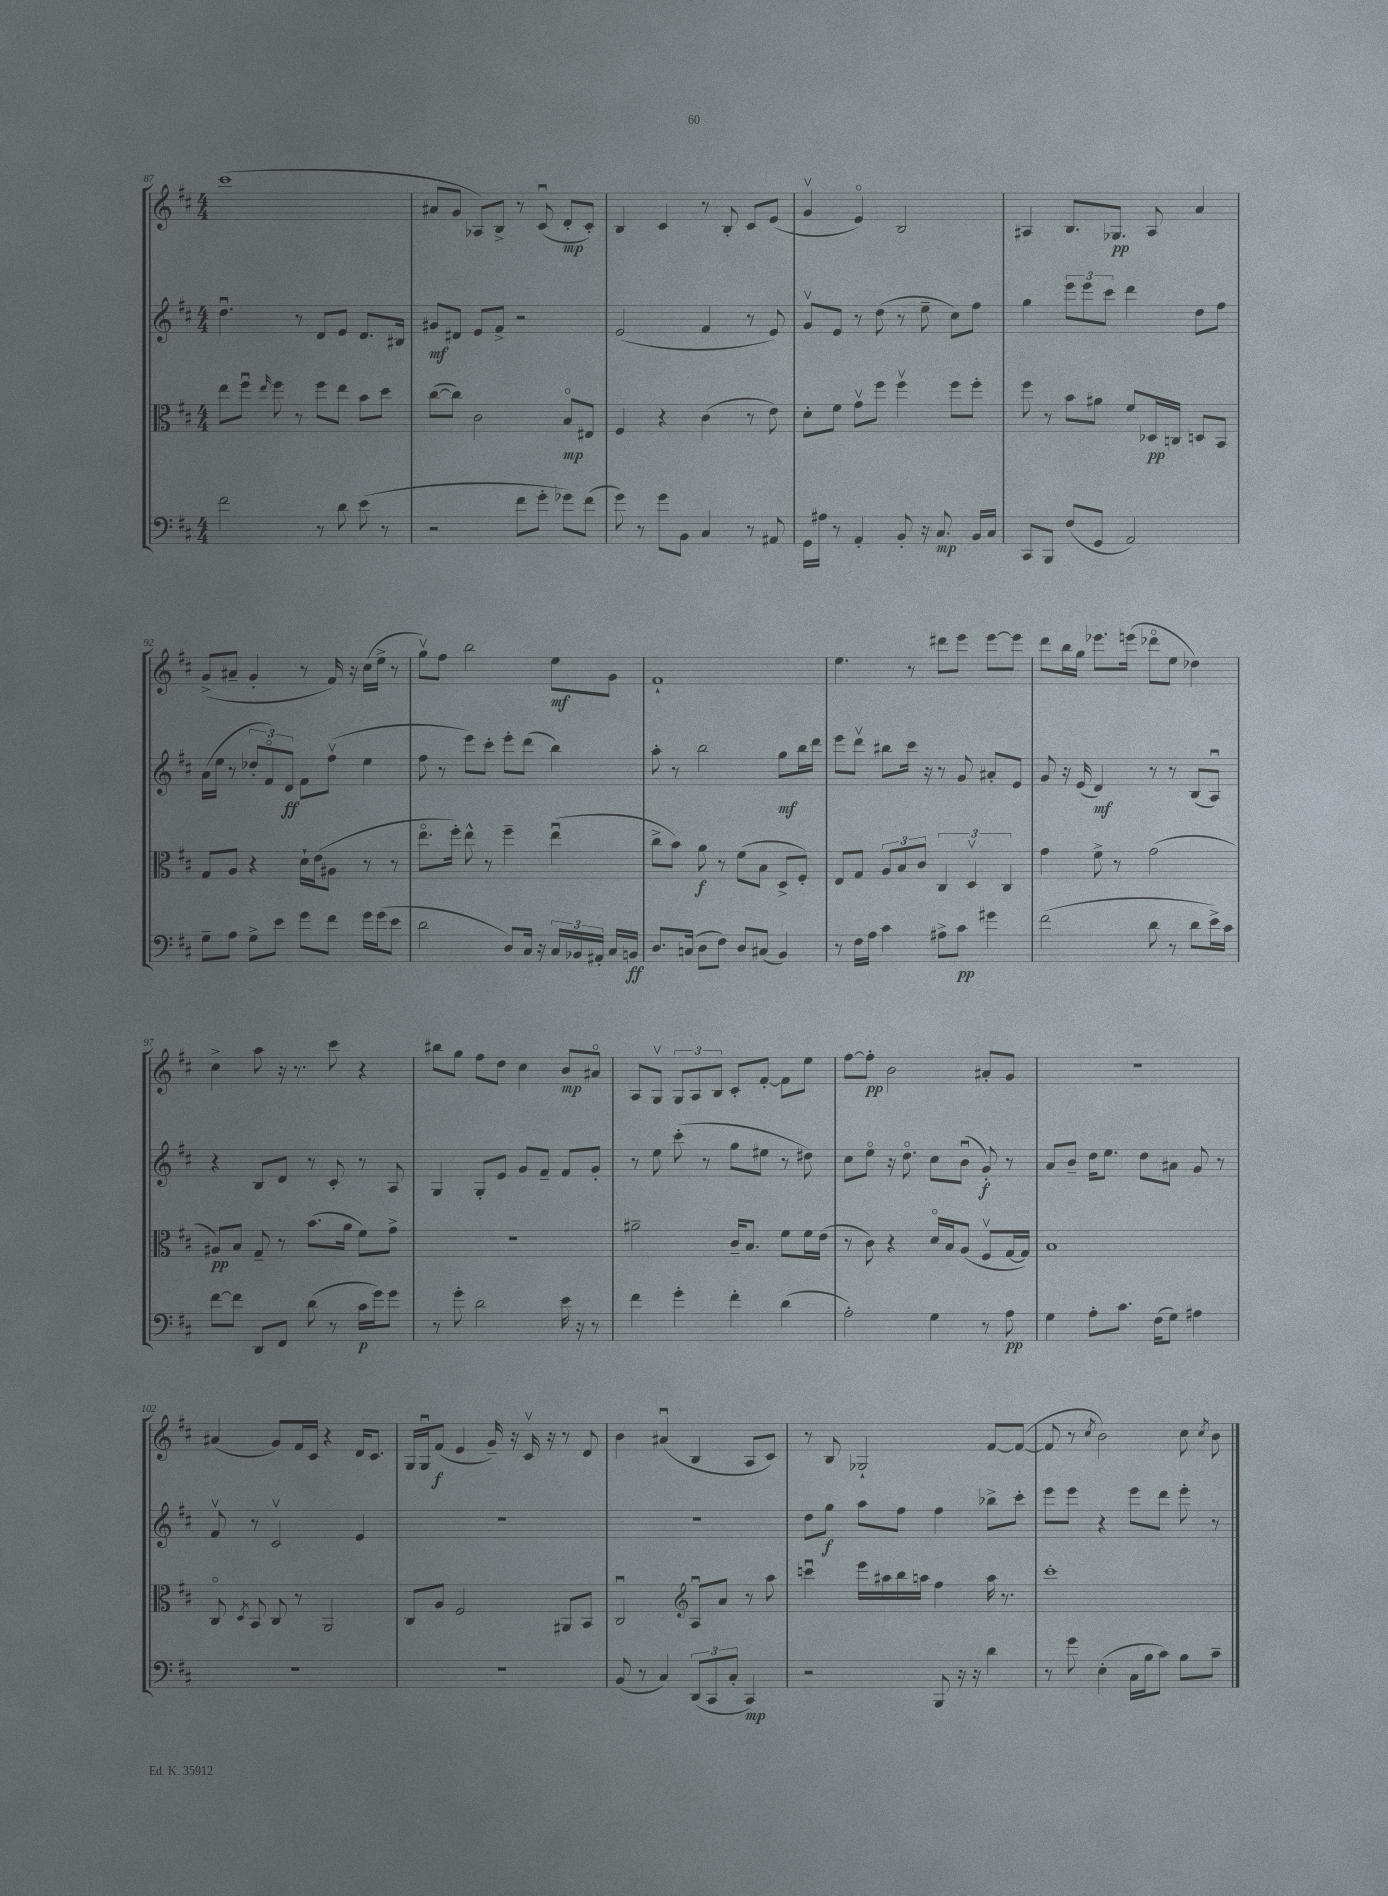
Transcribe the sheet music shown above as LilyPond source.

<<
\new StaffGroup <<
\new Staff = "s0" {
    \clef treble \key d \major \numericTimeSignature \time 4/4
    \autoBeamOff cis'''1( |
    ais'8[ g'8] aes8[) b8]-> r8 cis'8\downbow( d'8[-.\mp cis'8]-.) |
    b4 cis'4 r8 b8-. cis'8[ e'8]( |
    g'4\upbow e'4\flageolet) b2 |
    ais4 b8.[ ges8.]\pp ais8 a'4 |
    g'8[->( ais'8]-- g'4-. r8 fis'16) r16 cis''16[( e''16]-> r8 |
    g''8[\upbow) fis''8] b''2 e''8[\mf g'8] |
    fis'1-! |
    e''4. r8 dis'''8[ e'''8] e'''8[~ e'''8] |
    d'''8[ b''16 g''16] ees'''8.[ e'''16]( des'''8[\flageolet e''8] des''4) |
    cis''4-> a''8 r16 r8. cis'''8 r4 |
    bis''8[ g''8] fis''8[ d''8] cis''4 b'8[\mp ais'8]\flageolet |
    a8[ g8]\upbow \tuplet 3/2 { g8[ a8 b8] } cis'8[-. fis'8]~-. fis'8[ e''8] |
    fis''8[~ fis''8]-.\pp b'2 ais'8[-. g'8] |
    R1 |
    ais'4( g'8[) fis'16 cis'16] r4 d'16[ cis'8.] |
    g16[ g16\downbow fis'8]\f( e'4 g'16--) r16 cis'16\upbow r16 r8 d'8 |
    b'4 ais'4\downbow( b4 a8[ cis'8]) |
    r8 b8 ges2-! fis'8[~ fis'8]~( |
    fis'8 r8 \acciaccatura { cis''8 } b'2) cis''8 \acciaccatura { cis''8 } b'8 \bar "|." |
}
\new Staff = "s1" {
    \clef treble \key d \major \numericTimeSignature \time 4/4
    \autoBeamOff d''4.\downbow r8 d'8[ e'8] d'8.[ bis16] |
    gis'8[\mf dis'8] e'8[ fis'8]-> r2 |
    e'2( fis'4 r8 e'8) |
    g'8[\upbow e'8] r8 d''8( r8 e''8-- cis''8[) fis''8] |
    g''4 \tuplet 3/2 { e'''8[ e'''8 cis'''8] } d'''4 d''8[ fis''8] |
    a'16[( e''16] r8 \tuplet 3/2 { des''8[-. fis'8\flageolet) d'8]\ff } fis'8[ fis''8]\upbow( e''4 |
    fis''8 r8 e'''8[) cis'''8]-. e'''8[-. d'''8]( b''4) |
    a''8-. r8 b''2 g''8[\mf b''16 d'''16] |
    e'''8[ d'''8]\upbow bis''8[ cis'''16] r16 r8 g'8 ais'8[-. e'8] |
    g'8 r16 e'16( d'4\mf) r8 r8 b8[( a8]\downbow) |
    r4 b8[ d'8] r8 cis'8-. r8 a8 |
    g4 g8[-. e'8] g'8[ fis'8]-- fis'8[ g'8]-. |
    r8 e''8 cis'''8-.( r8 g''8[ eis''8] r8 dis''8) |
    cis''8[ e''8]\flageolet r16 d''8.\flageolet cis''8[ b'8]\downbow( g'8-.\f) r8 |
    a'8[ b'8]-- d''16[ e''8.] d''8[ ais'8] g'8 r8 |
    fis'8\upbow r8 cis'2\upbow e'4 |
    R1 |
    R1 |
    d''8[ g''8]\f a''8[ fis''8] fis''4 bes''8[-> cis'''8]-. |
    e'''8[ e'''8] r4 e'''8[ d'''8] e'''8-. r8 \bar "|." |
}
\new Staff = "s2" {
    \clef alto \key d \major \numericTimeSignature \time 4/4
    \autoBeamOff e''8[ fis''8]\downbow \grace { e''16 } fis''8 r8 fis''8[ e''8] b'8[ d''8] |
    cis''8[~( cis''8]) cis'2 b8[\flageolet\mp eis8] |
    fis4 r4 cis'4( r8 e'8) |
    d'8[-. fis'8] g'8[\upbow fis''8] fis''4\upbow fis''8[ fis''8]-. |
    fis''8 r8 b'8[ ais'8] fis'8[ des16\pp c16] d8[ b,8] |
    g8[ a8] r4 d'16[-! e'16( ais8] r8 r8 |
    e''8.[\flageolet fis''16]-.) e''8-^ r8 fis''4-- e''4\downbow( |
    cis''8[-> b'8]) a'8\f r8 fis'8[( b8] d8[-> fis8]-.) |
    e8[ g8] \tuplet 3/2 { a8[ b8 cis'8] } \tuplet 3/2 { cis4 d4\upbow cis4 } |
    g'4 fis'8-> r8 g'2( |
    ais8[\pp) b8] g8-- r8 b'8.[( a'16] fis'8[) g'8]-> |
    R1 |
    ais'2-- cis'16[-- b8.] fis'8[ fis'16 e'16]( |
    r8 cis'8) r4 d'16[\flageolet b16 a8]( fis8[\upbow g16~ g16]) |
    b1 |
    cis8\flageolet \acciaccatura { d8 } b,8 cis8 r8 a,2 |
    cis8[ a8] fis2 ais,8[ b,8] |
    cis2\downbow \clef treble a8[\downbow a'8] r8 a''8 |
    c'''4\downbow e'''16[ ais''16 b''16 a''16] fis''4 a''16 r8. |
    cis'''1-. \bar "|." |
}
\new Staff = "s3" {
    \clef bass \key d \major \numericTimeSignature \time 4/4
    \autoBeamOff fis'2 r8 d'8 e'8( r8 |
    r2 fis'8[ g'8]-. ges'8[) fis'8]( |
    g'8) r8 g'8[ b,8] cis4 r8 ais,8 |
    g,16[ ais16] r8 a,4-. b,8-. r16 cis8.\mp b,16[ cis16] |
    cis,8[ b,,8] fis8[( g,8] a,2) |
    g8[-- a8] g8[-> e'8] g'8[ fis'8] g'16[ g'16( e'8] |
    d'2 d8[) cis16] r16 \tuplet 3/2 { cis16[ bes,16 ais,16]-. } cis16[ b,16]\ff |
    d8.[ c16]( d8[ fis8]) d8[ cis8]( b,4) |
    r8 fis16[ a16] cis'4 ais8[-> cis'8]\pp gis'4 |
    fis'2( d'8 r8 d'8[ e'16->) cis'16] |
    fis'8[~ fis'8] d,8[ fis,8] d'8( r8 cis'16[\p g'16) g'8] |
    r8 g'8-. d'2 e'16 r16 r8 |
    fis'4 g'4-. fis'4-. d'4( |
    a2-.) g4 r8 a8\pp |
    g4 a8[-. cis'8.] fis16[( g8]) ais4 |
    R1 |
    R1 |
    b,8( r8 cis4) \tuplet 3/2 { d,8[( cis,8 cis8]-. } cis,4\mp) |
    r2 b,,8 r16 r16 d'4 |
    r8 g'8 e4-.( cis16[ b16 cis'8]) b8[ cis'8]-- \bar "|." |
}
>>
>>
\layout { \context { \Score currentBarNumber = #87 } }
